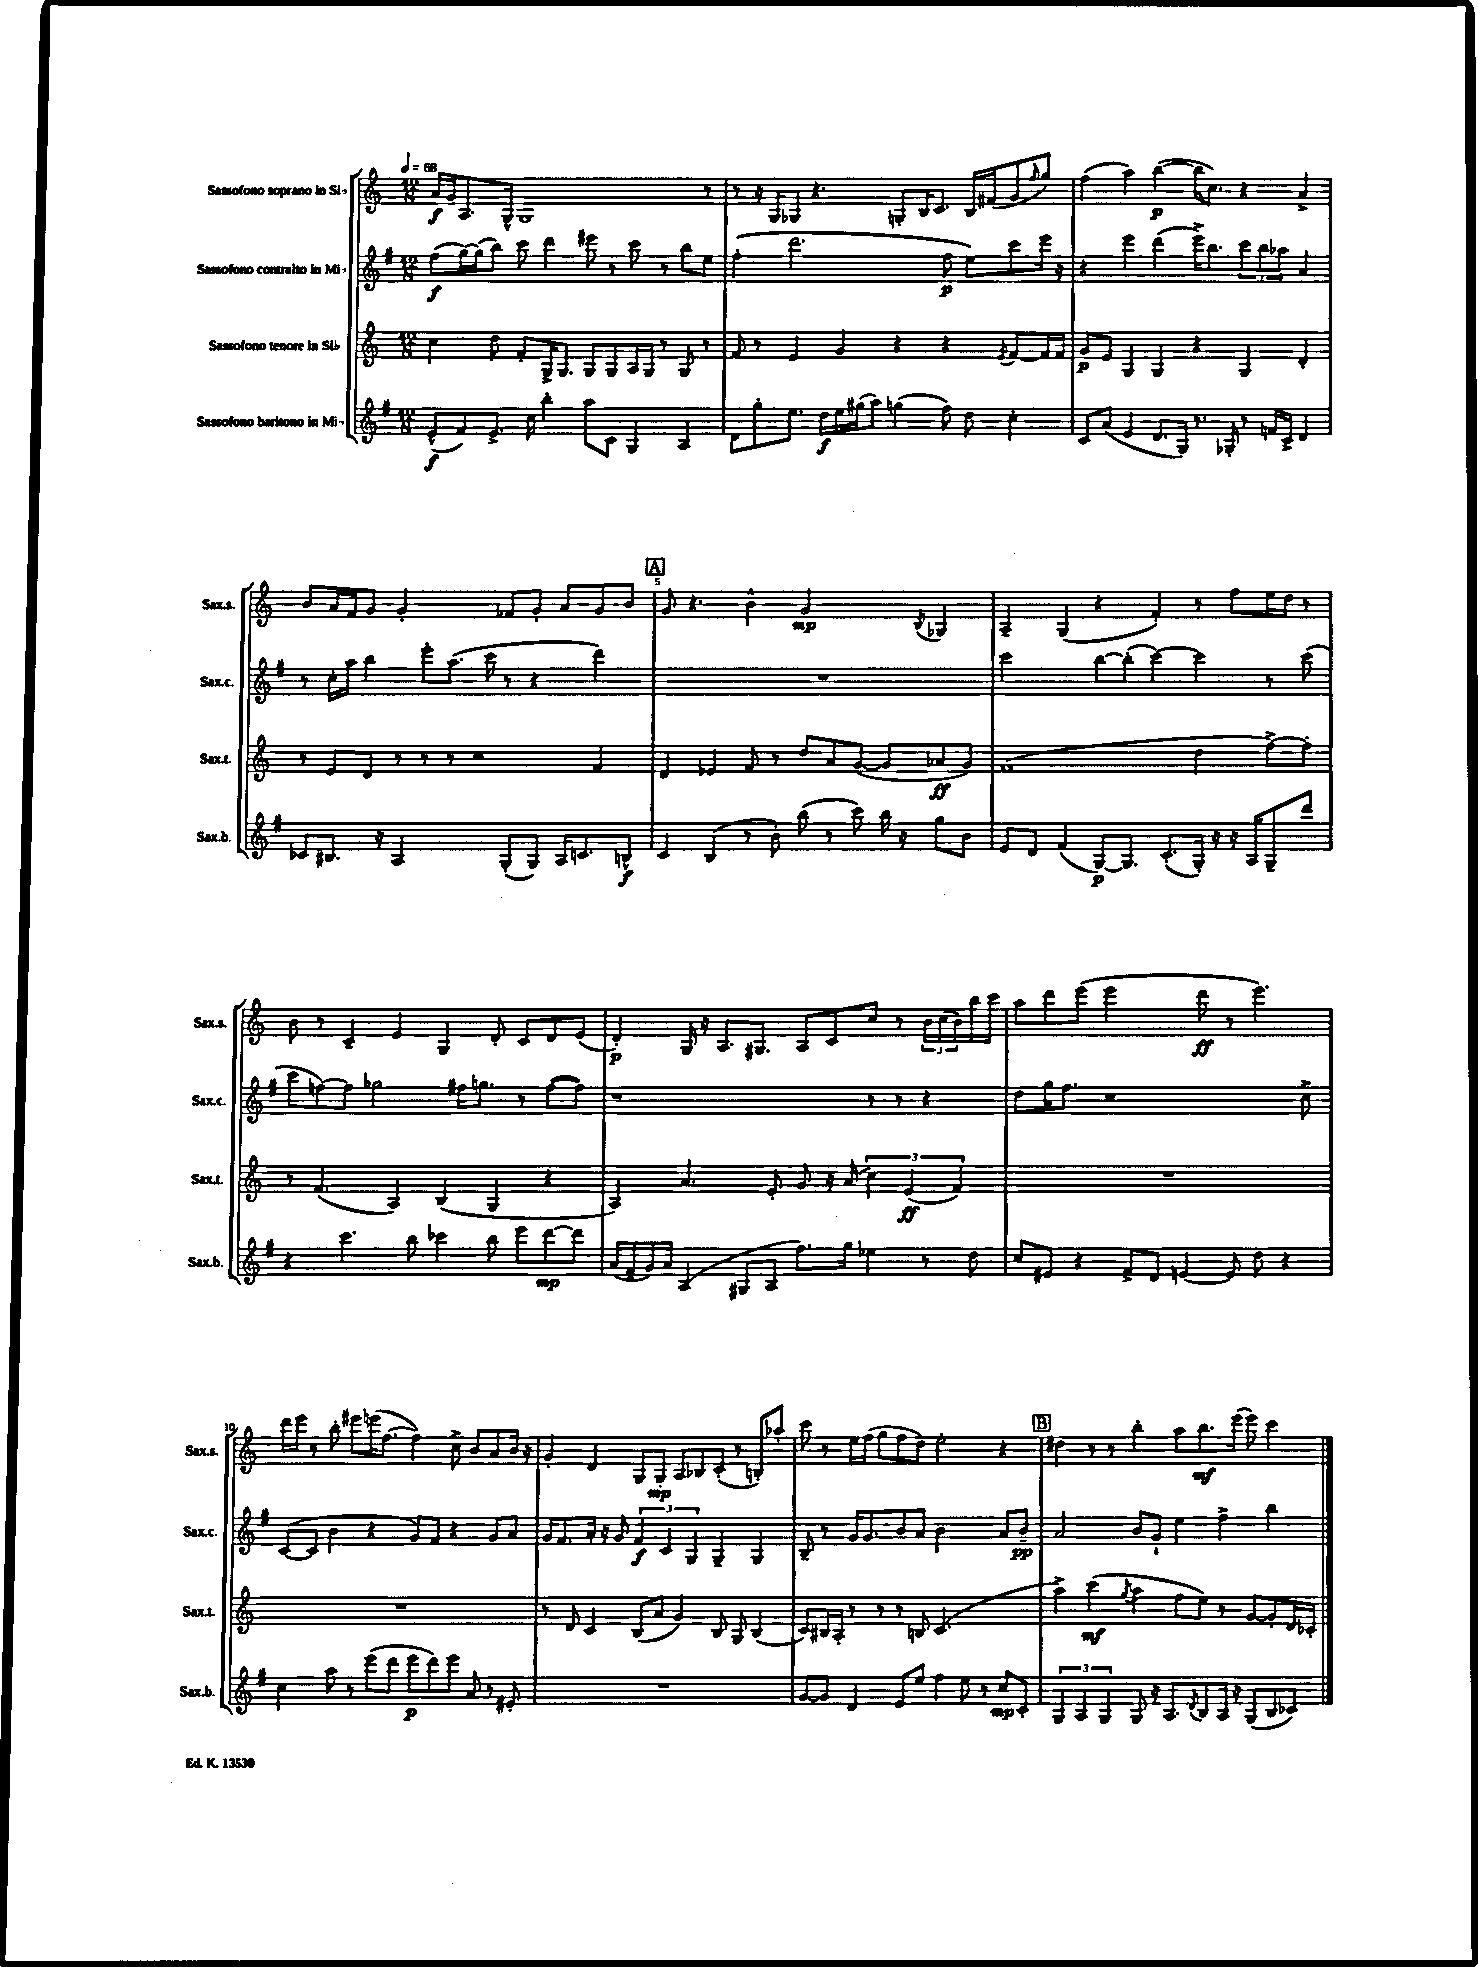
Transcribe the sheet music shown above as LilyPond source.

<<
\new StaffGroup <<
\new Staff = "s0" \with { instrumentName = "Sassofono soprano in Sib" shortInstrumentName = "Sax.s." } {
    \clef treble \key c \major \numericTimeSignature \time 12/8 \tempo 4 = 68
    a'16\f g'16 a8. g16-^ g1 r8 |
    r8 r16 g16 ges8 r4. g8-. b16 c'8. b16 fis'16( g'8 \grace { f''16 } g''8) |
    f''4( a''4) b''4~\p( b''16 c''8.) r4 a'4-> |
    b'8 a'16 f'16 g'8 g'2-. fes'8 g'8-. a'8 g'8 b'8 |
    \mark \markup { \box "A" } g'8 r4. b'4-^ g'2\mp \acciaccatura { b8 } ges4 |
    a4-- g4( r4 f'4-.) r8 f''8 e''16 d''16 r8 |
    b'8 r8 c'4-- e'4 g4 d'8-. c'8 d'8 e'8( |
    d'4-.\p) g16 r16 a8. gis8. a8 c'8 c''8 r8 \tuplet 3/2 { b'16 c''16( b'16) } b''16 c'''16 |
    a''8 d'''8 e'''8( e'''2 d'''8\ff r8 e'''4.) |
    d'''16 e'''16 r8 b''8-. eis'''8 e'''16( f''8.~ f''4) c''8-> b'8 a'8 b'16 r16 |
    g'4-. d'4 g8 g8-.\mp a8 bes8 c'8-.( r8 b8-.) aes''8-. |
    c'''8 r8 e''16 f''16( g''8 f''8 d''8) e''2-. r4 |
    \mark \markup { \box "B" } dis''4 r8 r8 b''4-. a''8 b''8.\mf e'''16( e'''8) c'''4 \bar "|." |
}
\new Staff = "s1" \with { instrumentName = "Sassofono contralto in Mib" shortInstrumentName = "Sax.c." } {
    \clef treble \key g \major \numericTimeSignature \time 12/8
    fis''8\f( g''16~) g''16( b''8) c'''8 d'''4 eis'''8 r8 c'''8 r8 b''8 e''8 |
    fis''4-.( d'''2. fis''8\p e''8) c'''8 e'''16 r16 |
    r4 e'''4 d'''4( e'''16->) b''8. \tuplet 3/2 { c'''8 b''8 aes''8 } a'4 |
    r8 c''16-. a''16 b''4 e'''8-. a''8.( c'''16 r8 r4 d'''4) |
    \mark \markup { \box "A" } R1. |
    c'''2 b''8~ b''8-.( c'''4~) c'''4 r8 c'''8( |
    c'''8 f''8~) f''8 ges''2 fis''16 g''8. r8 fis''8~( fis''8) |
    r1 r8 r8 r4 |
    d''8 g''16 fis''8. r1 c''8-> |
    c'8~( c'8 b'4 r4 g'8) fis'8 r4 g'8 a'8 |
    g'16 fis'8. a'16-. r16 g'8 \tuplet 3/2 { fis'4\f c'4 g4 } g4-- g4 |
    b8-- r8 g'16 g'8. b'8 a'8 b'2 a'8 b'8--\pp |
    \mark \markup { \box "B" } a'2 b'8 g'8-! e''4 fis''4-> b''4 \bar "|." |
}
\new Staff = "s2" \with { instrumentName = "Sassofono tenore in Sib" shortInstrumentName = "Sax.t." } {
    \clef treble \key c \major \numericTimeSignature \time 12/8
    c''4 d''8 f'8-. g16-> g8. g8 g8 a16 g16 r8 g8 r8 |
    f'8 r8 e'4 g'4 r4 r4 \acciaccatura { e'8 } f'8~ f'16 f'16 |
    g'8\p e'8 g4 g4 r4 g4 d'4-. |
    r8 e'8 d'8 r8 r8 r8 r2 f'4 |
    \mark \markup { \box "A" } d'4 ees'4 f'8 r8 d''8 a'8 g'8~( g'8 aes'8\ff g'8) |
    f'1( d''4 f''8~->) f''8-. |
    r8 f'4.( a4) b4( g4 r4 |
    a4) a'4. e'8-. g'8 r16 a'16( \tuplet 3/2 { c''4) e'4\ff( f'4) } |
    R1. |
    R1. |
    r8 d'8 c'4 b8( a'8 g'4) b8 g8 b4( |
    c'8) bis16 a16-. r8 r8 r8 b8 c'2.( |
    \mark \markup { \box "B" } a''4->) c'''4\mf( \acciaccatura { g''8 } a''4 f''8 e''8) r8 g'8~ g'8-. d'16 ces'16-. \bar "|." |
}
\new Staff = "s3" \with { instrumentName = "Sassofono baritono in Mib" shortInstrumentName = "Sax.b." } {
    \clef treble \key g \major \numericTimeSignature \time 12/8
    e'8-^\f( fis'8) e'8.-> c''16 b''4-. a''8 c'8 g4 a4 |
    d'8 g''8-. e''8. d''16\f e''16 gis''16( a''8) g''4( fis''8) d''8 c''4-. |
    c'8 a'8( e'4 d'8. g16) r8. ges16-. r8 f'16 c'16-> d'4 |
    ces'8 bis8. r16 a2 g8-.( g8) a16 c'8. b8-^\f |
    \mark \markup { \box "A" } c'4 b4( r8 b'8-.) b''8( r8 c'''8) b''16 r16 g''8 b'8 |
    e'8 d'8 fis'4( g8~\p) g8. c'8.-.( g16-.) r16 r16 a16 g8-- d'''8 |
    r4 c'''4. b''8 ces'''4 b''8 e'''8 d'''8~\mp d'''8 |
    a'16( fis'16-- g'16) a'16 a4( gis8 a8 fis''8.) g''16 ees''4 r8 d''8 |
    c''8 eis'8 r4 fis'8-> d'8 e'4~ e'8 d''8 r4 |
    c''4 a''8 r8 e'''8( d'''8 e'''8\p d'''8) e'''8 a'8 r8 eis'8-. |
    R1. |
    g'8~ g'8 d'4 e'8 e''8 fis''4 e''8 r8 c''8\mp c'8-. |
    \mark \markup { \box "B" } \tuplet 3/2 { g4 a4 g4 } g8 r16 a8. \acciaccatura { d'8 } b8 a16 r16 g8( b8 ces'8) \bar "|." |
}
>>
>>
\layout { \context { \Score \override BarNumber.break-visibility = ##(#f #t #t) barNumberVisibility = #(every-nth-bar-number-visible 5) } }
